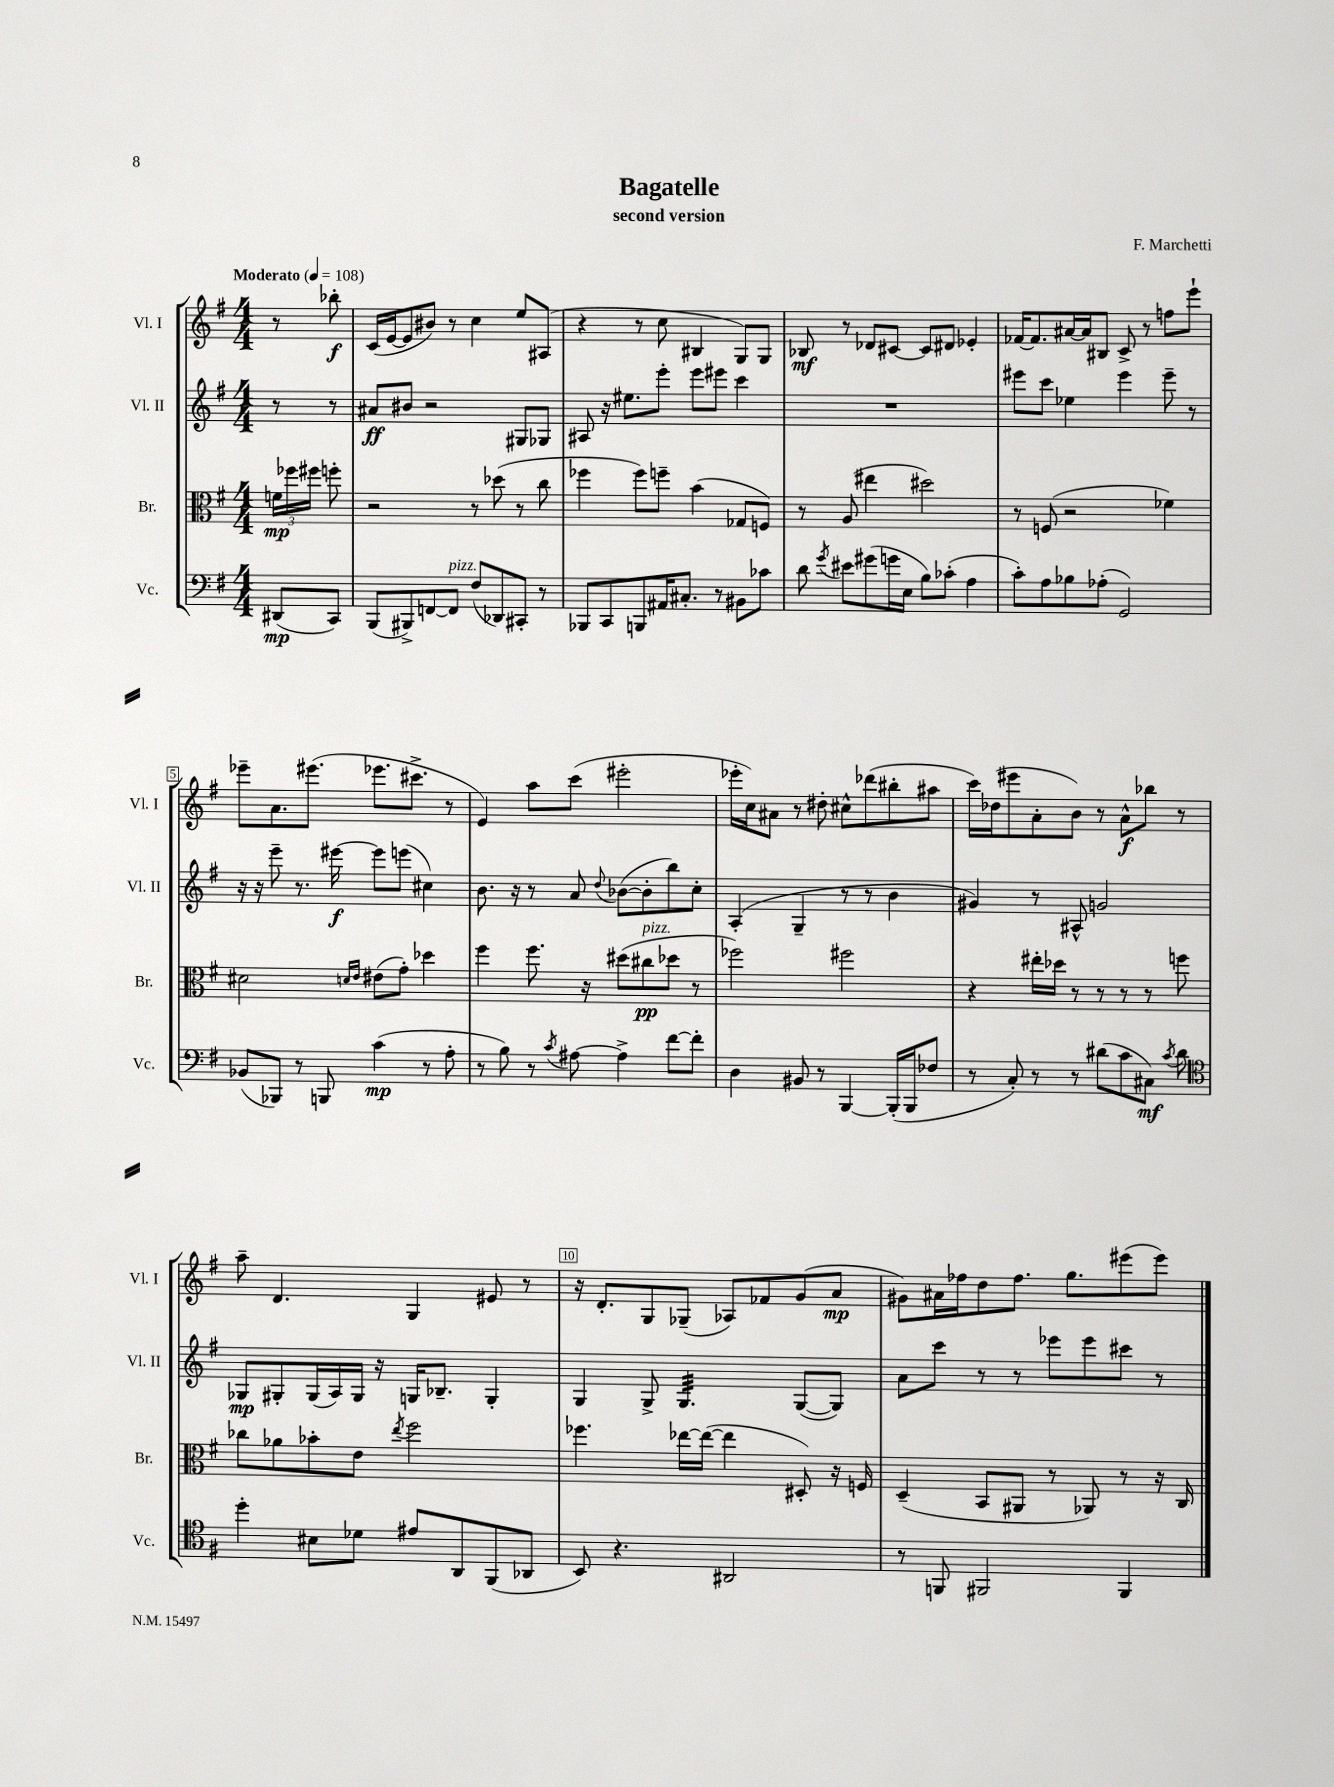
\header { title = "Bagatelle" composer = "F. Marchetti" subtitle = "second version" }
<<
\new StaffGroup <<
\new Staff = "s0" \with { instrumentName = "Vl. I" shortInstrumentName = "Vl. I" } {
    \clef treble \key g \major \numericTimeSignature \time 4/4 \partial 4 \tempo "Moderato" 4 = 108
    \autoBeamOff r8 bes''8-.\f |
    c'16[( e'16~ e'8 bis'8]) r8 c''4 e''8[ ais8]( |
    r4 r8 c''8 bis4 g8[) g8] |
    bes8\mf r8 des'8[ cis'8]~ cis'8[ dis'8] ees'4-. |
    fes'16[~ fes'8. ais'16~ ais'16 bis8] c'8-> r8 f''8[ e'''8]-! |
    ees'''8[-- a'8. eis'''8.]( ees'''8.[ cis'''8.]-> r8 |
    e'4) a''8[ c'''8]( eis'''2-. |
    ees'''16[-. c''16) ais'8] r8 dis''8-. cis''8[-^ des'''8( bis''8-. ais''8] |
    c'''16[) des''16( eis'''8 a'8-. b'8]) r8 a'8[-^\f bes''8] r8 |
    a''8-- d'4. g4 eis'8 r8 |
    r16 d'8.[-. g8 ges8]--( aes8[) fes'8 g'8( a'8]\mp |
    gis'8[) ais'16 fes''16 d''8 fes''8.] g''8.[ eis'''8( eis'''8]) \bar "|." |
}
\new Staff = "s1" \with { instrumentName = "Vl. II" shortInstrumentName = "Vl. II" } {
    \clef treble \key g \major \numericTimeSignature \time 4/4 \partial 4
    \autoBeamOff r8 r8 |
    ais'8[\ff bis'8] r2 gis8[ ges8] |
    ais8 r16 eis''8.[ e'''8]-. e'''8[ eis'''8] c'''4 |
    R1 |
    eis'''8[ c'''8] ees''4 eis'''4 eis'''8-- r8 |
    r16 r16 e'''8-- r8. eis'''16~\f eis'''8[ e'''8]( cis''4) |
    b'8. r16 r8 a'8 \appoggiatura { d''8 } bes'8[~( bes'8-. b''8) c''8]-. |
    a4-.( g4-- r8 r8 b'4 |
    gis'4) r8 ais8-^ g'2 |
    ges8[\mp gis8-. gis16( a16) gis16] r16 g16[ bes8.]-- g4-. |
    g4 g8-> g4.:32 g8[~( g8]) |
    a'8[ c'''8] r8 r8 ees'''8[ ees'''8 cis'''8] r8 \bar "|." |
}
\new Staff = "s2" \with { instrumentName = "Br." shortInstrumentName = "Br." } {
    \clef alto \key g \major \numericTimeSignature \time 4/4 \partial 4
    \autoBeamOff \tuplet 3/2 { f'16[\mp fes''16 fis''16] } f''8-. |
    r2 r8 des''8( r8 c''8 |
    fes''4 fes''8[) f''8]-- b'4( ges8[ f8]) |
    r8 a8( eis''4 dis''2) |
    r8 f8( r2 fes'4) |
    dis'2 \grace { d'16[ e'16] } eis'8[( g'8]-.) des''4 |
    fis''4 fis''8. r16 dis''8[( cis''8\pp^\markup { \italic "pizz." } des''8] r8 |
    fes''2) fis''2 |
    r4 eis''16[-. des''16] r8 r8 r8 r8 f''8 |
    ces''8[ aes'8 bes'8-. e'8] \acciaccatura { e''8 } fis''2 |
    fes''4. ees''16[~ ees''16]~( ees''4 dis8-.) r16 f16 |
    d4--( b,8[ ais,8] r8 aes,8) r8 r16 c16 \bar "|." |
}
\new Staff = "s3" \with { instrumentName = "Vc." shortInstrumentName = "Vc." } {
    \clef bass \key g \major \numericTimeSignature \time 4/4 \partial 4
    \autoBeamOff dis,8[\mp( c,8]) |
    b,,8[( bis,,8->) f,8~ f,8]^\markup { \italic "pizz." } fis8[( des,8) cis,8]-. r8 |
    bes,,8[ c,8 b,,8 ais,16 cis8.]-. r8 bis,8[ ces'8] |
    d'8 \acciaccatura { g'8 } eis'8[ gis'8( g'16 e16] b8[) ces'8]-.( a4 |
    c'8[-.) a8 bes8 aes8]-.( g,2) |
    bes,8[( bes,,8]) r8 b,,8 c'4\mp( r8 a8-. |
    r8 b8) r8 \acciaccatura { c'8 } ais8~ ais4-> fis'8[~ fis'8]-. |
    d4 bis,8 r8 b,,4~ b,,16[-.( b,,16 fes8] |
    r8 c8-.) r8 r8 dis'8[( c'8 cis8]\mf) \acciaccatura { c'8 } dis'8 |
    \clef tenor d''4-. bis8[ des'8] eis'8[ a,8 fis,8( aes,8] |
    b,8) r4. ais,2 |
    r8 f,8 fis,2 fis,4 \bar "|." |
}
>>
>>
\layout { \context { \Score \override BarNumber.break-visibility = ##(#f #t #t) barNumberVisibility = #(every-nth-bar-number-visible 5) \override BarNumber.stencil = #(make-stencil-boxer 0.1 0.3 ly:text-interface::print) } }
